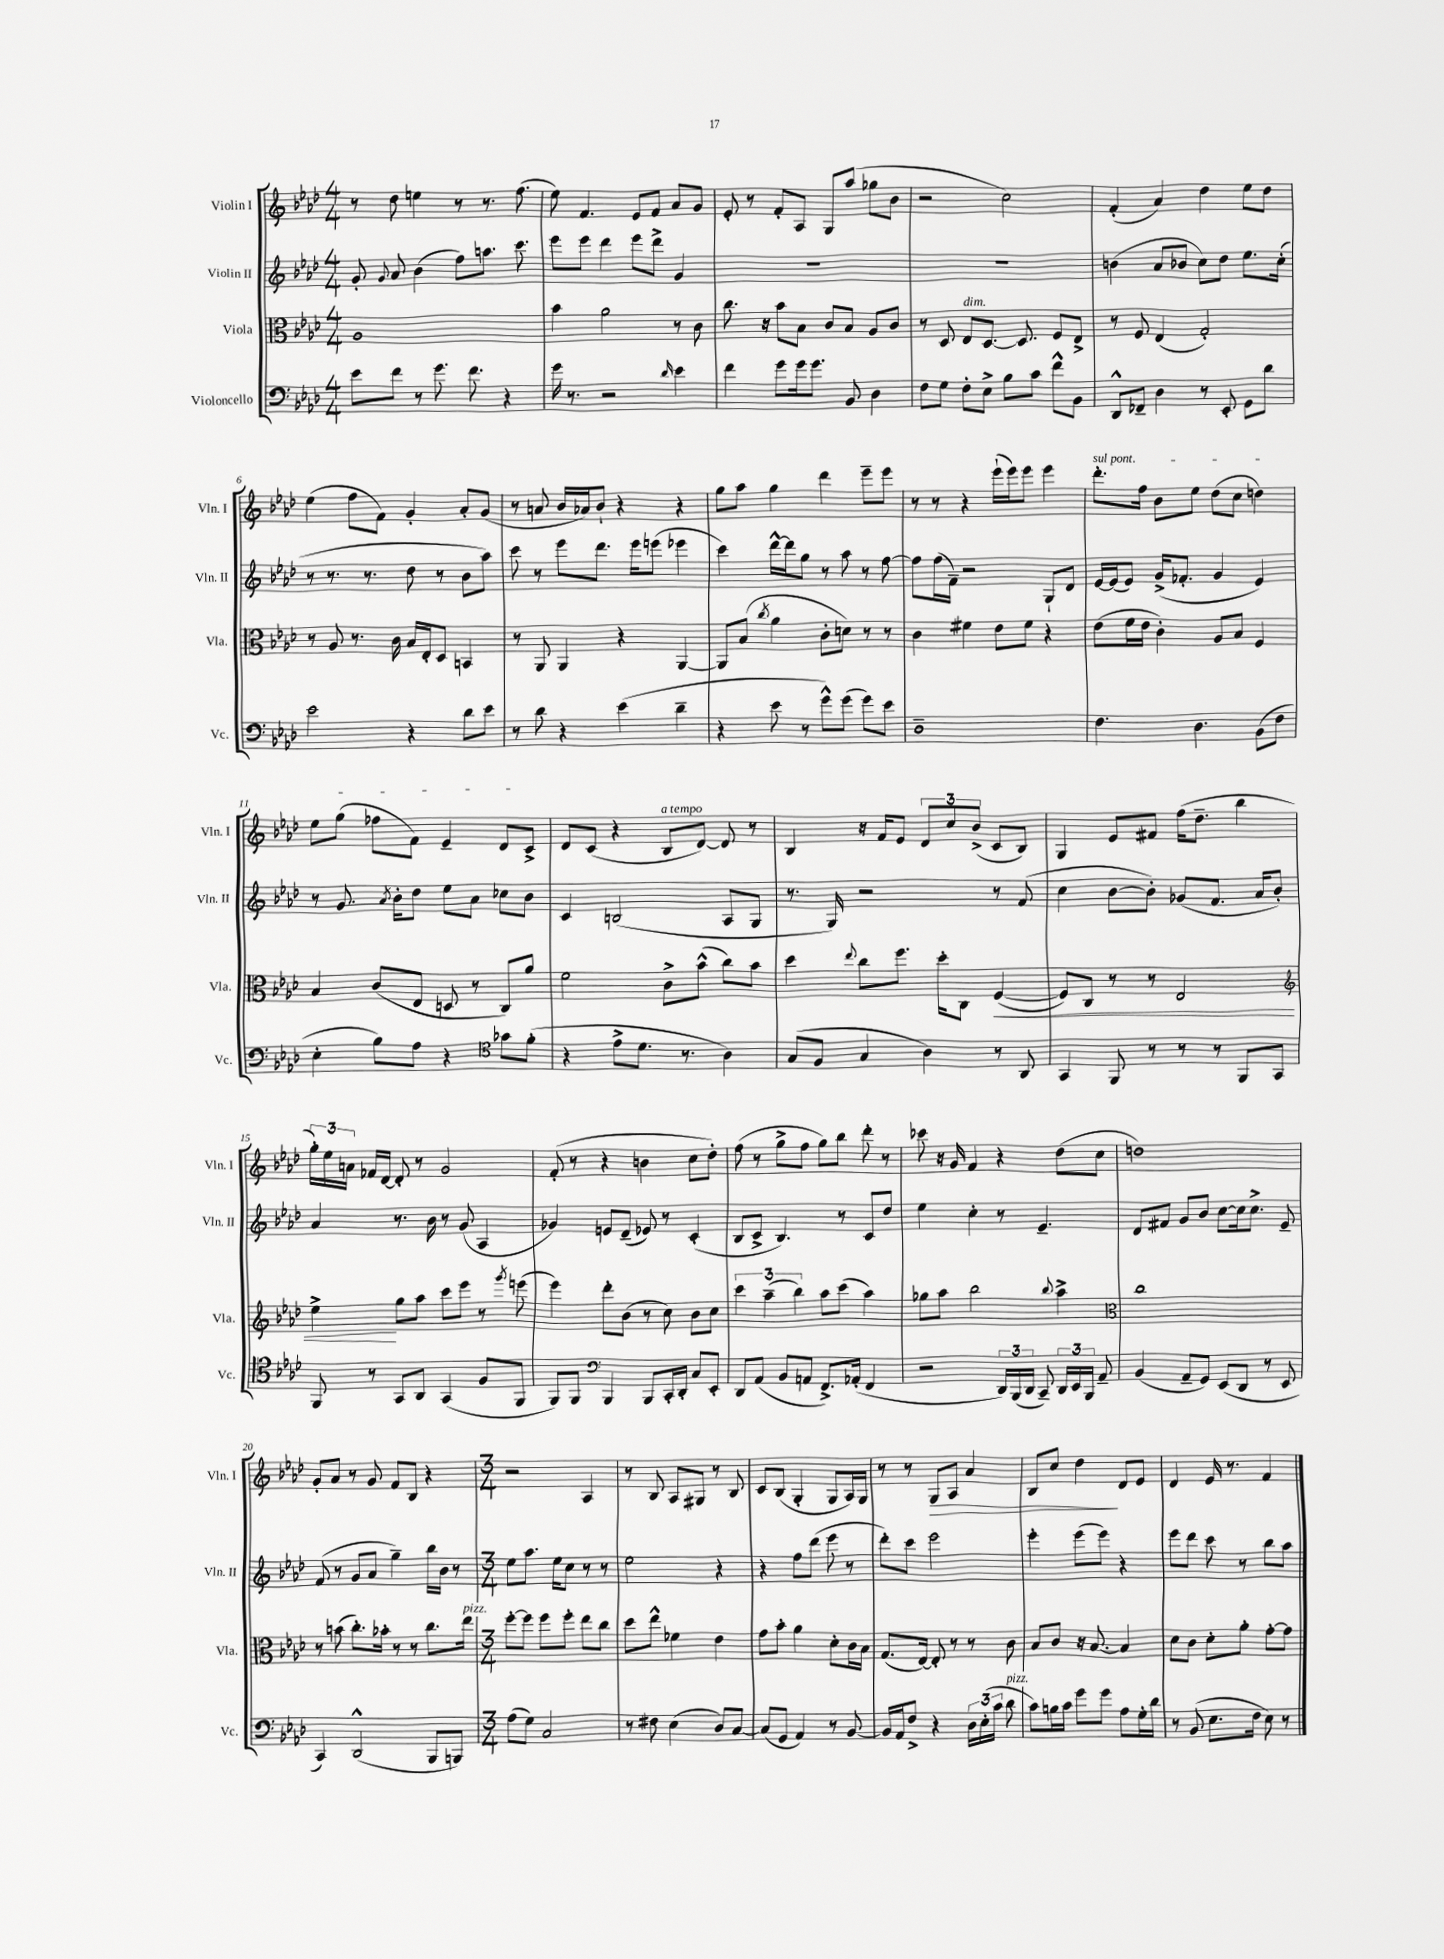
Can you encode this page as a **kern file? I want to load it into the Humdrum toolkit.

**kern	**kern	**kern	**kern
*staff4	*staff3	*staff2	*staff1
*clefF4	*clefC3	*clefG2	*clefG2
*k[b-e-a-d-]	*k[b-e-a-d-]	*k[b-e-a-d-]	*k[b-e-a-d-]
*M4/4	*M4/4	*M4/4	*M4/4
8e-	1A-	8g'	8r
.	.	8qqg	.
8f	.	8a-	8dd-
8r	.	(4b-	4ee
8.g	.	.	.
.	.	8ff)	8r
8.f	.	.	.
.	.	8.aa	8.r
4r	.	.	.
.	.	8.ccc	(8.ff
=	=	=	=
16g	4b-	8eee-	8ee-)
8.r	.	.	.
.	.	8eee-	4.f
2r	2a-	4ddd-	.
.	.	8eee-	8e-
.	.	8ddd-^	8f
16qqd-	.	.	.
4e-	8r	4g	8a-
.	8c	.	8g
=	=	=	=
4f	8.cc	1r	8e-'
.	.	.	8r
.	16r	.	.
8g	8b-	.	8f'
16g	8B-	.	8A-
8.g	.	.	.
.	8c	.	8G
8BB-	8B-	.	(8aa-
4D-	8A-	.	8gg-
.	8c	.	8b-
=	=	=	=
8F	8r	1r	2r
8G	8D-	.	.
8F'	8E-	.	.
8E-^	[8.D-	.	.
8B-	.	.	2cc)
.	8.D-]	.	.
8c	.	.	.
8f^^	8F	.	.
8BB-	8E-^	.	.
=	=	=	=
8DD-^^	8r	(4b	(4f'
8FF-~	8F	.	.
4D-	(4E-	8a-	4a-)
.	.	8b-	.
8r	2G')	8cc)	4dd-
8EE-'	.	8dd-	.
8GG	.	8.ee-	8ee-
8d-	.	.	8dd-
.	.	(16cc'	.
=	=	=	=
2e-	8r	8r	(4ee-
.	8A-	8.r	.
.	8.r	.	8ff
.	.	8.r	.
.	.	.	8f)
.	16c	.	.
4r	16B-	8dd-	4g'
.	16E-'	.	.
.	8D-	8r	.
8d-	4BB	8b-	8a-'
8e-	.	8aa-)	(8g
=	=	=	=
8r	8r	8ccc	8r
8d-	8AA-	8r	8a
4r	4AA-	8eee-	16b-
.	.	.	16a-)
.	.	8.ddd-	8b-`
(4e-	4r	.	4r
.	.	16eee-	.
.	.	(8eee	.
4d-~	[4AA-	4eee-	4r
=	=	=	=
4r	8AA-]	4ccc)	8gg
.	(8B-	.	8aa-
.	8qcc	.	.
8e-	4a-	[16ddd-^^	4gg
.	.	16ddd-]	.
8r	.	8gg	.
8g^^)	8c'	8r	4ddd-
(8g	8d)	8aa-	.
8g)	8r	8r	8eee-~
8e-	8r	[8ff	8eee-
=	=	=	=
1D-~	4c	8ff]	8r
.	.	(16ff	8r
.	.	16f~)	.
.	4f#	2r	4r
.	8e-	.	(16eee-`
.	.	.	16eee-)
.	8f#	.	8eee-
.	4r	8G`	4eee-
.	.	8d-	.
=	=	=	=
4.F	(8e-	[16e-	8.ddd-'
.	.	(16e-]	.
.	16f	8e-)	.
.	16e-	.	16ff
.	4c')	(16g^	8b-
.	.	8.f-'	.
4.D-	.	.	8ee-
.	8A-	4g	(8dd-
.	8B-	.	8cc
(8BB-	4F	4e-)	4dd)
8F	.	.	.
=	=	=	=
4E-'	4B-	8r	8ee-
.	.	8.g	(8gg
8B-)	(8c	.	8ff-
.	.	8qa-	.
.	.	16b-'	.
8A-	8E-	8dd-	8f)
4r	8D	8ee-	4e-~
.	8r	8a-	.
*clefC4	*	*	*
8g-	8C)	8cc-	8d-
(8f'	8a-	8b-	8c^
=	=	=	=
4r	2f	4c	8d-
.	.	.	(8c
8e-^	.	(2B	4r
8.d-	.	.	.
.	8c^	.	8B-
8.r	.	.	.
.	(8b-^^	.	[8d-)
4A-)	8cc)	8A-	8d-]
.	8b-	8G	8r
=	=	=	=
(8G	4dd-	8.r	4B-
8F	.	.	.
.	.	16G)	.
.	8qqee-	.	.
4G	8cc	2r	16r
.	.	.	16f
.	8.ff	.	8e-
4A-)	.	.	12d-
.	16dd-'	.	.
.	.	.	12cc
.	8C	.	.
.	.	.	(12b-^
8r	([4F	8r	8c
8AA-	.	(8f	8B-)
=	=	=	=
4GG	8F])	4cc	4G
.	8C	.	.
8FF	8r	[8b-	8e-
8r	8r	8b-'])	8f#
8r	2E-	(8g-	(16ff
.	.	.	8.dd-~
8r	.	8.f	.
8FF	.	.	4bb-
.	.	16a-	.
8GG	.	8b-')	.
=	=	=	=
*	*clefG2	*	*
8FF	4ee-^	4a-	24gg')
.	.	.	24ee-
.	.	.	24a
8r	.	.	16f-
.	.	.	[16d-
8GG	8gg	8.r	8d-']
8AA-	8aa-	.	8r
.	.	16b-	.
(4GG	8ccc	8r	2g
.	8eee-	(8g	.
8F	8r	4A-	.
.	8qggg	.	.
8FF	(8eee	.	.
=	=	=	=
8FF)	4eee-)	4g-)	(8f'
8FF	.	.	8r
*clefF4	*	*	*
4BBB-	8ddd-'	8e	4r
.	(8b-	(8d-~	.
8BBB-	8r	8e-)	4b
16CC'	8cc)	8r	.
16DD-'	.	.	.
8C	8b-	(4c'	8cc
8EE-'	8cc	.	8dd-')
=	=	=	=
8DD-	6ccc	8B-	(8ff
(8AA-	.	8c^	8r
.	(6aa-~	.	.
8BB-	.	4.B-)	8gg^
.	6bb-)	.	.
8AA	.	.	8ff
8.FF^)	8aa-	.	8gg)
.	(8ccc	8r	8bb-
(16AA-'	.	.	.
4FF	4aa-)	8c	8ddd-'
.	.	8dd-	8r
=	=	=	=
2r	8gg-	4ee-	8ccc-
.	8aa-	.	16r
.	.	.	16g
.	2bb-	4cc'	4f
24DD-)	.	8r	4r
(24BBB-	.	.	.
24DD-	.	.	.
8CC~)	.	4.e-~	.
.	8qqbb-	.	.
24DD-	4aa-^	.	(8dd-
24EE-	.	.	.
24BBB-	.	.	.
8AA-~	.	.	8cc
=	=	=	=
*	*clefC3	*	*
(4BB-	1cc	8d-	1dd)
.	.	8f#	.
8AA-~	.	8g	.
8GG)	.	8b-	.
(8EE-	.	[8cc	.
8DD-	.	16cc]	.
.	.	8.cc^	.
8r	.	.	.
8EE-	.	8e-~	.
=	=	=	=
4CC)	8r	(8f	8g'
.	(8b	8r	8a-
(2DD-^^	8.cc')	8g	8r
.	.	8a-	8g
.	16b-'	.	.
.	8r	4gg~)	8f
.	8r	.	8B-
8BBB-	8.cc	16bb-	4r
.	.	16b-	.
8BBB)	.	8r	.
.	16ee-	.	.
=	=	=	=
*M3/4	*M3/4	*M3/4	*M3/4
(8A-	[8ff'	8ee-	2r
8G)	8ff]	8.aa-	.
2C	8ff	.	.
.	.	16ee-	.
.	8ff'	8cc	.
.	8ee-	8r	4A-
.	8cc	8r	.
=	=	=	=
8r	8dd-	2ee-	8r
8F#	8ee-^^	.	8B-
(4E-	4f-	.	8A-
.	.	.	8G#
8D-)	4e-	4r	8r
[8C	.	.	8B-
=	=	=	=
(8C]	8g	4r	8c
8GG	8b-'	.	(8B-
4AA-)	4a-	8ff	4G'
.	.	(8ddd-	.
8r	8d-'	8eee-	8G
[8BB-	16c	8r	16A-)
.	16B-	.	16G
=	=	=	=
16BB-]	(8.G	8ddd-')	8r
16AA-	.	.	.
8F^	.	8ccc	8r
.	[16E-)	.	.
4r	8E-']	2eee-	8G
.	8r	.	8A-
24D-	8r	.	4a-
(24E-'	.	.	.
24c	.	.	.
8d-	8c	.	.
=	=	=	=
8c)	8B-	4eee-'	8B-
16B	8c	.	8cc
16c	.	.	.
8g	16r	(8eee-	4dd-
.	[8.B-	.	.
8g	.	8eee-)	.
8A-	4B-]	4r	8d-
16G'	.	.	8e-
16d-	.	.	.
=	=	=	=
8r	8d-	8eee-	4d-
(8BB-	8c	8ddd-	.
8.E-	8d-'	8ccc	16e-
.	.	.	8.r
.	8a-'	8r	.
16F	.	.	.
8E-)	[8g'	8bb-	4f
8r	8g]	8aa-	.
==	==	==	==
*-	*-	*-	*-
